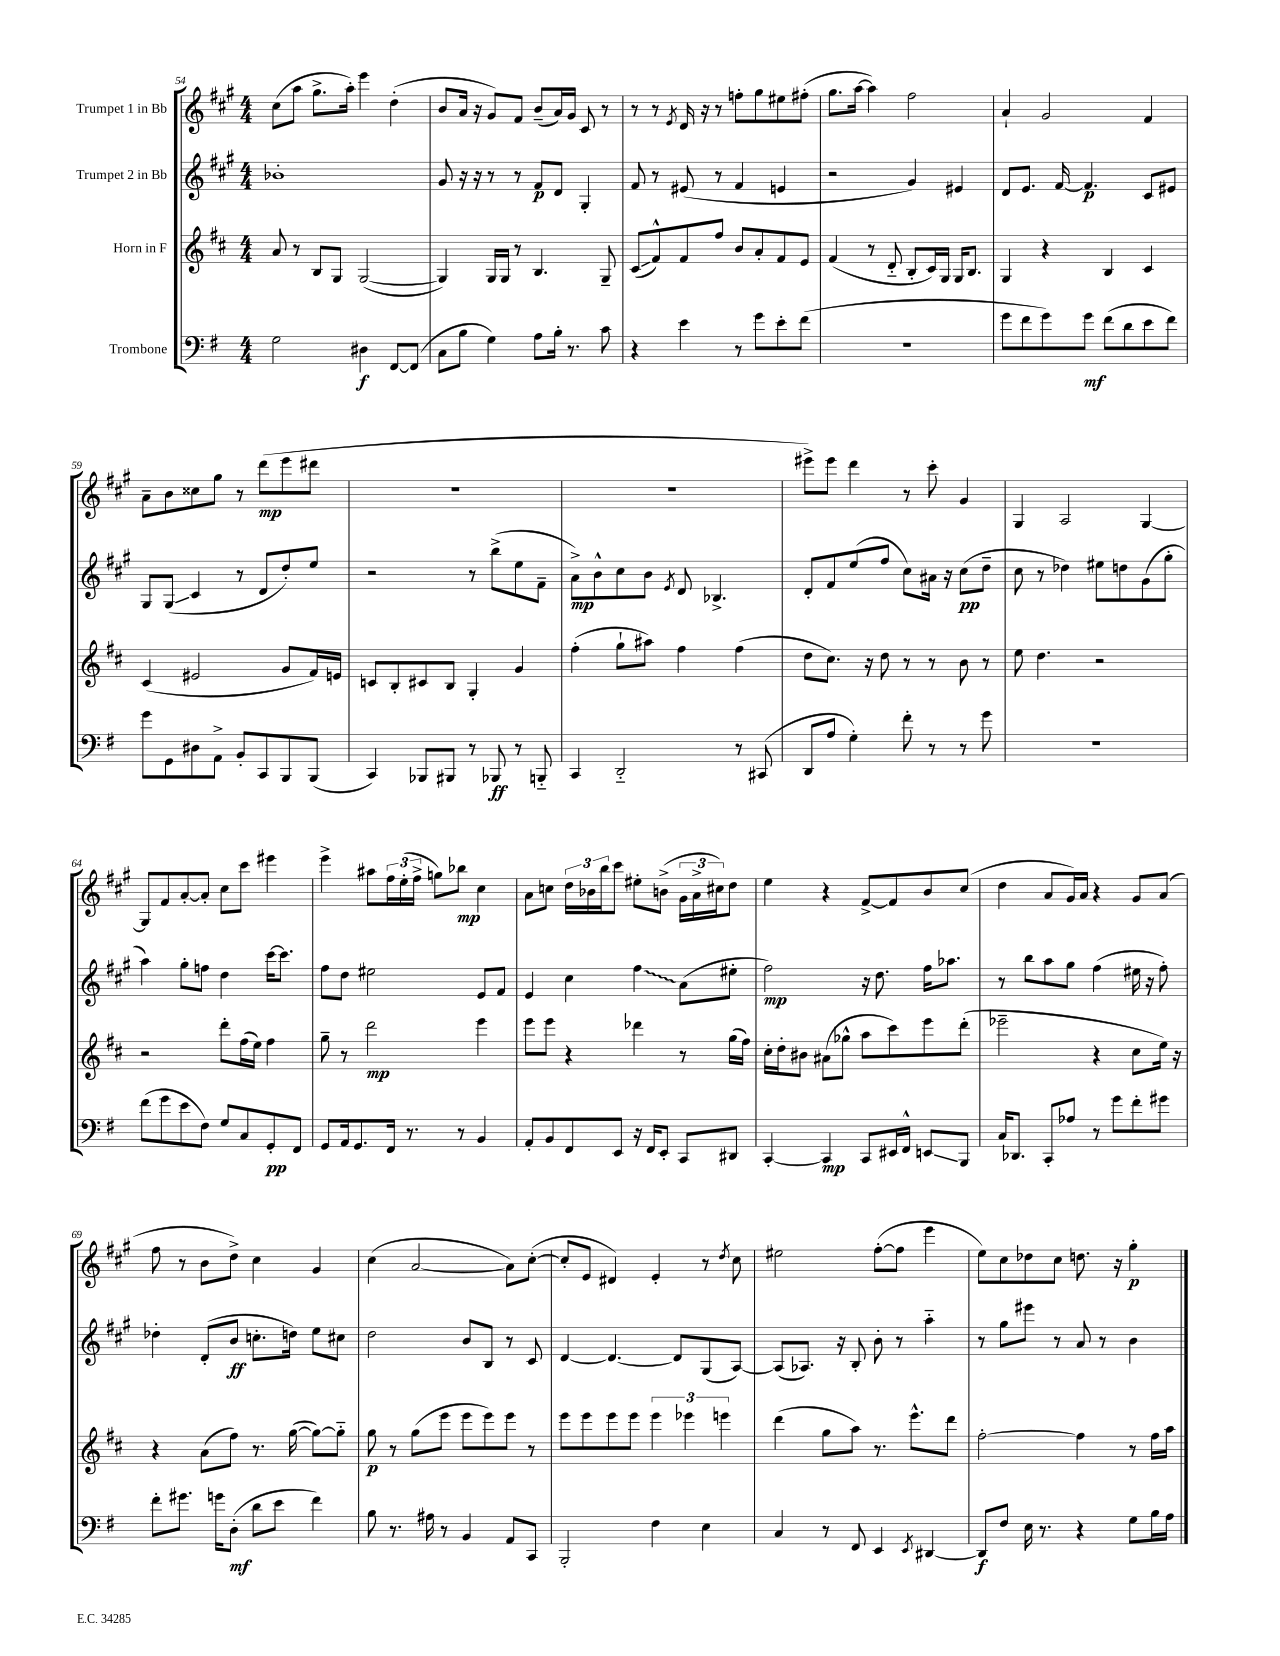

**kern	**kern	**kern	**kern
*staff4	*staff3	*staff2	*staff1
*clefF4	*clefG2	*clefG2	*clefG2
*k[f#]	*k[f#c#]	*k[f#c#g#]	*k[f#c#g#]
*M4/4	*M4/4	*M4/4	*M4/4
2G	8a	1b-'	(8cc#
.	8r	.	8aa
.	8B	.	8.gg#^
.	8G	.	.
.	.	.	16aa')
4D#	([2G	.	4eee
[8FF#	.	.	(4dd'
(8FF#]	.	.	.
=	=	=	=
8C	4G])	8g#	8b
8B	.	16r	16a
.	.	16r	16r
4G)	16G	8r	8g#)
.	16G	.	.
.	8r	8r	8f#
8A	4.B	8f#	(8b~
16B'	.	8d	16a)
8.r	.	.	16g#
.	.	4G#'	8c#
8c	8G~	.	8r
=	=	=	=
4r	(8c#	8f#	8r
.	8f#^^)	8r	8r
.	.	.	8qe
4e	8f#	(8e#	16d
.	.	.	16r
.	8ff#	8r	8r
8r	8b	4f#	8ff'
8g	8a'	.	8gg#
8e'	8f#	4e	8ee#
(8f#	8e	.	(8ff#'
=	=	=	=
1r	(4f#	2r	8.gg#
.	.	.	[16aa
.	8r	.	4aa])
.	8d'~	.	.
.	8B'	4g#)	2ff#
.	16c#)	.	.
.	16G	.	.
.	16G	4e#	.
.	8.B	.	.
=	=	=	=
8g	4G	8d	4a`
8f#	.	8.e	.
8g)	4r	.	2g#
.	.	[16f#	.
8g	.	4.f#]	.
(8f#	4B	.	.
8d	.	.	.
8e	4c#	8c#	4f#
8f#)	.	8e#	.
=	=	=	=
8g	(4c#	8G#	8a~
8GG	.	(8G#	8b
8D#	2e#	4c#	8cc##
8AA^	.	.	8gg#
8BB'	.	8r	8r
8CC	.	8d	(8ddd
8BBB	8g	8dd')	8eee
(8BBB	16f#)	8ee	8ddd#
.	16e	.	.
=	=	=	=
4CC)	8c	2r	1r
.	8B'	.	.
8BBB-	8c#	.	.
8BBB#	8B	.	.
8r	4G'	8r	.
8BBB-	.	(8bb^	.
8r	4g	8ee	.
8BBB'~	.	8f#~	.
=	=	=	=
4CC	(4ff#'	8a^)	1r
.	.	8b^^	.
2DD'~	8gg`	8cc#	.
.	8aa#)	8b	.
.	.	8qe	.
.	4ff#	8d	.
.	.	4.B-^	.
8r	(4ff#	.	.
(8CC#	.	.	.
=	=	=	=
8DD	8dd	8d'	8eee#^)
8A	8.cc#)	8f#	8eee#
4G')	.	(8ee	4ddd
.	16r	.	.
.	8dd	8ff#	.
8f#'	8r	8cc#)	8r
8r	8r	16a#	8ccc#'
.	.	16r	.
8r	8b	(8cc#	4g#
8g	8r	8dd~	.
=	=	=	=
1r	8ee	8cc#	4G#
.	4.dd	8r	.
.	.	4dd-)	2A
.	2r	8ee#	.
.	.	8dd	.
.	.	(8g#	[4G#
.	.	8gg#'	.
=	=	=	=
(8f#	2r	4aa)	8G#]
8g	.	.	8f#
8e	.	8gg#'	[8a'
8F#)	.	8ff	8a']
8G	8ddd'	4dd	8cc#
8C	(16ff#	.	8ccc#
.	16ee)	.	.
8GG'	4ff#	[16ccc#	4eee#
.	.	8.ccc#]	.
8FF#	.	.	.
=	=	=	=
8GG	8gg~	8ff#	4eee^
16AA	8r	8dd	.
8.GG	.	.	.
.	2ddd	2ee#	8aa#
16FF#	.	.	24ff#
.	.	.	(24ee'
8.r	.	.	.
.	.	.	24ff#^
.	.	.	8gg)
8r	.	.	8bb-
4BB	4eee	8e	4cc#
.	.	8f#	.
=	=	=	=
8AA'	8eee	4e	8a
8BB	8eee	.	8cc
8FF#	4r	4cc#	24dd
.	.	.	24b-
.	.	.	24bb
8EE	.	.	8ccc#
16r	4ddd-	4ff#	8ee#'
16FF#	.	.	.
8EE'	.	.	(8b^
8CC	8r	(8a	24g#
.	.	.	24a^
.	.	.	24cc#)
8DD#	(16gg	8ee#'	8dd
.	16ff#)	.	.
=	=	=	=
[4CC'	16cc#'	2ff#)	4ee
.	16dd'	.	.
.	8b#	.	.
4CC]	(8a#	.	4r
.	8gg-^^	.	.
8CC	8aa	16r	[8f#^
.	.	8.dd	.
16EE#	8ccc#)	.	8f#]
16FF#^^	.	.	.
8EE	8eee	16ff#	8b
.	.	8.aa-	.
8BBB	(8ddd'	.	(8cc#
=	=	=	=
16C	2eee-~	8r	4dd
8.DD-	.	.	.
.	.	8bb	.
8CC'	.	8aa	8a
8A-	.	8gg#	16g#)
.	.	.	16a
8r	4r	(4ff#	4r
8g	.	.	.
8f#'	8cc#	16ee#	8g#
.	.	16r	.
8g#	16ee)	8ff#')	(8a
.	16r	.	.
=	=	=	=
8f#'	4r	4dd-'	8ff#
8.g#	.	.	8r
.	(8a	(8d'	8b
16g	.	.	.
(8D'	8ff#)	8b	8dd^)
8d	8.r	8.cc'	4cc#
8e	.	.	.
.	([16gg	16dd)	.
4f#)	8gg_)	8ee	4g#
.	8gg'~]	8cc#	.
=	=	=	=
8B	8gg	2dd	(4cc#
8.r	8r	.	.
.	(8gg	.	[2a
16A#	.	.	.
8r	8eee	.	.
4BB	8eee	8b	.
.	8eee)	8B	.
8AA	8eee	8r	8a])
8CC	8r	8c#	([8cc#'
=	=	=	=
2BBB'	8eee	[4d	8cc#']
.	8eee	.	8e
.	8eee	4.d_	4d#)
.	8eee	.	.
4F#	6eee	.	4e'
.	.	8d]	.
.	6eee-	.	.
4E	.	(8G#	8r
.	6eee	.	.
.	.	.	8qdd
.	.	[8A)	8cc#
=	=	=	=
4C	(4ddd	(8A]	2ee#
.	.	8.A-)	.
8r	8gg	.	.
.	.	16r	.
8FF#	8aa)	8B'	.
4EE	8.r	8b'	([8ff#'
.	.	8r	8ff#]
.	8.eee^^	.	.
8qEE	.	.	.
[4DD#	.	4aa'~	4eee
.	8ddd	.	.
=	=	=	=
8DD#]	[2ff#'	8r	8ee)
8F#	.	8gg#	8cc#
16E	.	8eee#	8dd-
8.r	.	.	.
.	.	8r	8cc#
4r	4ff#]	8a	8.dd
.	.	8r	.
.	.	.	16r
8G	8r	4b	4gg#'
16B	16ff#	.	.
16A	16aa	.	.
==	==	==	==
*-	*-	*-	*-
